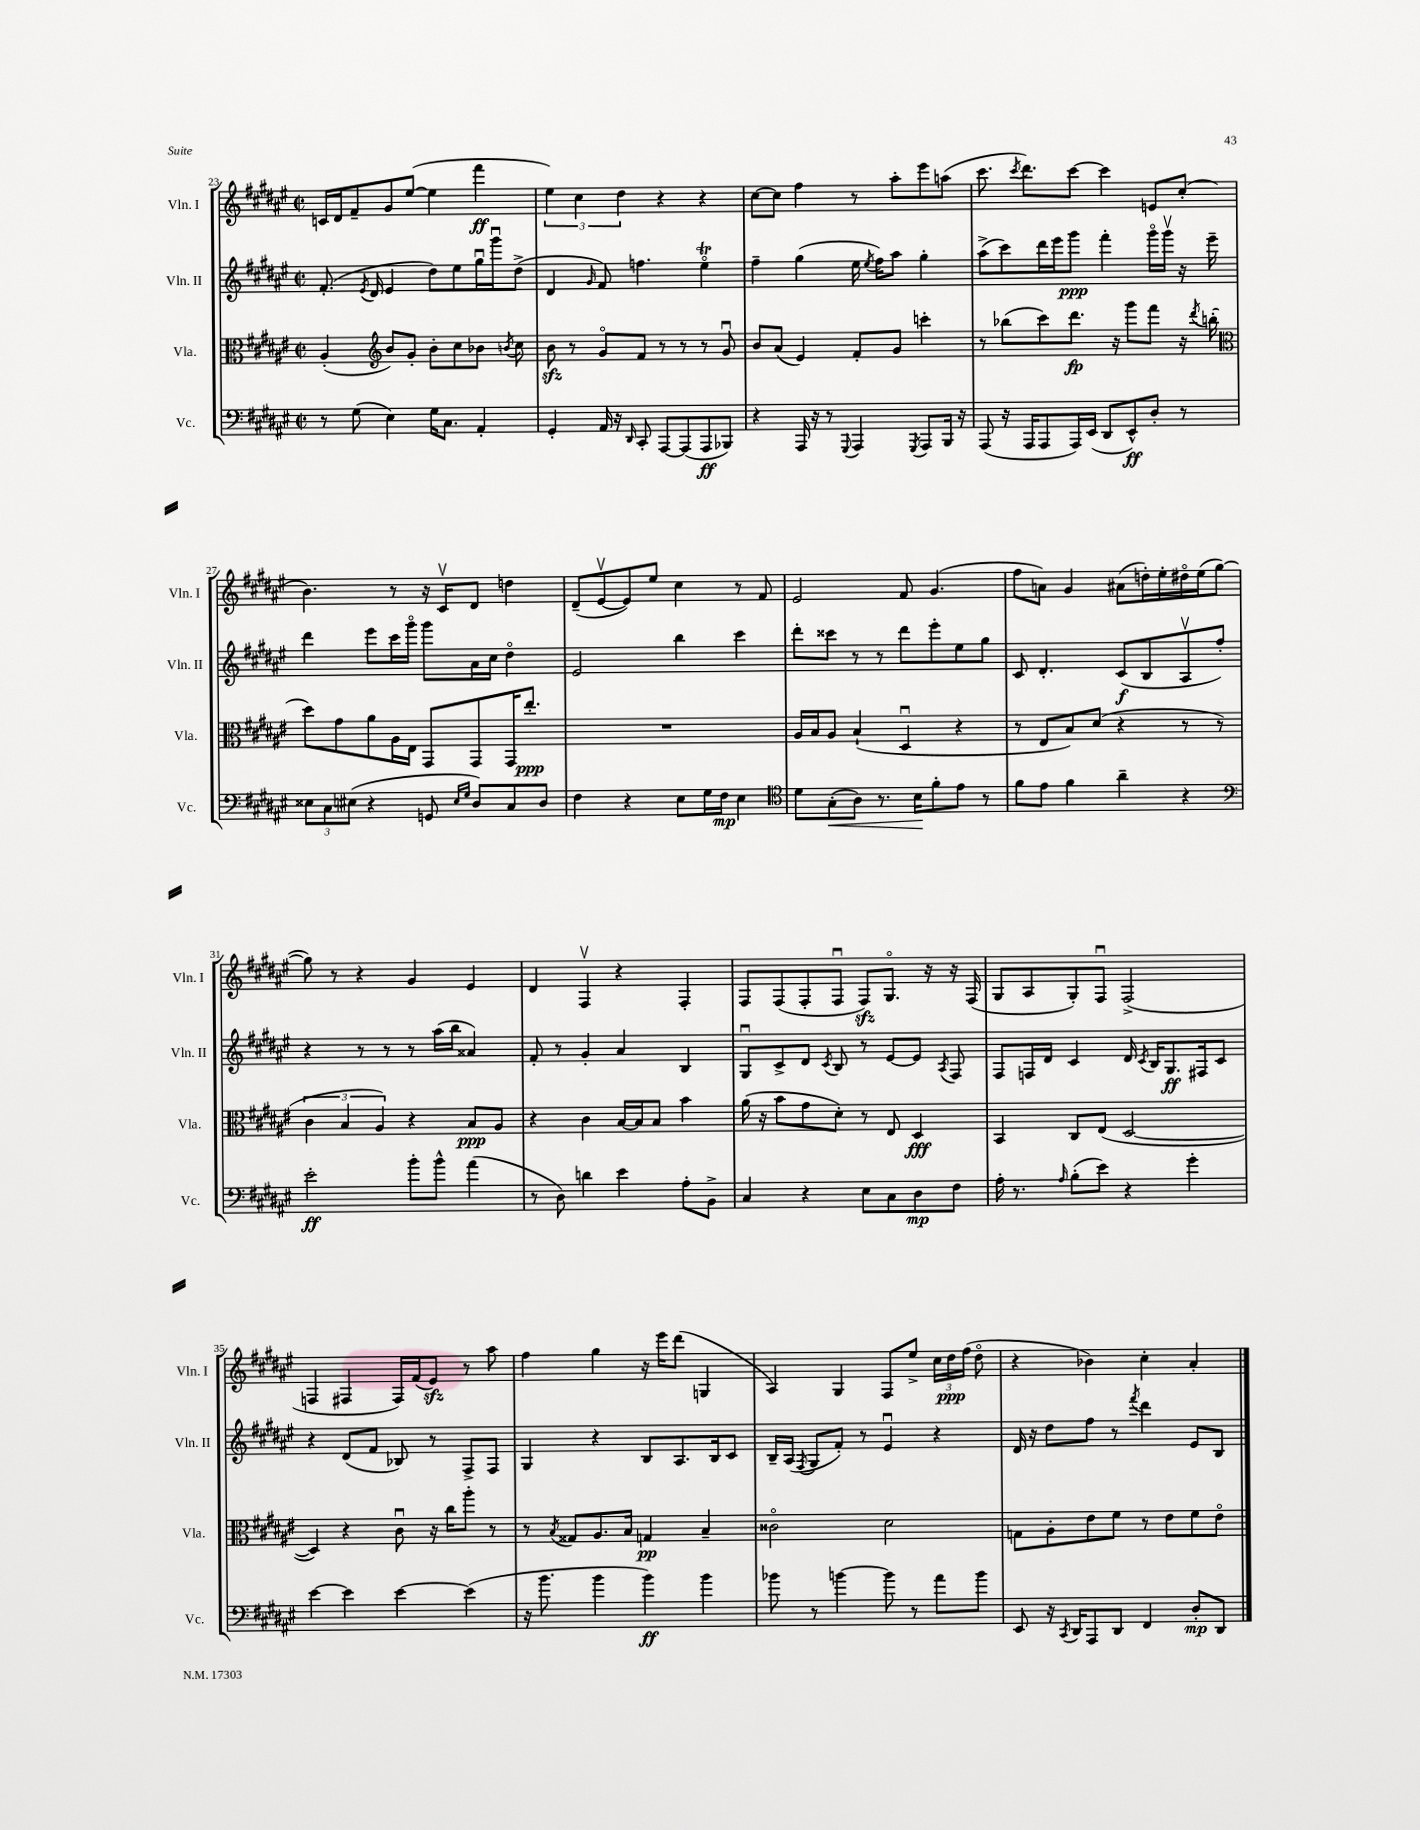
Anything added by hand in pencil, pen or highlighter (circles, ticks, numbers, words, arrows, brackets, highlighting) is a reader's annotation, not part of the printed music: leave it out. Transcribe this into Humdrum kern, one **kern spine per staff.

**kern	**kern	**kern	**kern
*staff4	*staff3	*staff2	*staff1
*clefF4	*clefC3	*clefG2	*clefG2
*k[f#c#g#d#a#e#]	*k[f#c#g#d#a#e#]	*k[f#c#g#d#a#e#]	*k[f#c#g#d#a#e#]
*M2/2	*M2/2	*M2/2	*M2/2
*met(c|)	*met(c|)	*met(c|)	*met(c|)
8r	(4A#'/	(8.f#'/	16c/LL
.	.	.	16d#/J
(8G#\	.	.	8f#~/
.	.	8qe#/	.
.	.	16d#/	.
*	*clefG2	*	*
4E#\)	8b/L)	4e#/	8g#/
.	8g#'/J	.	([8ee#/J
16G#\LK	8b'\L	8dd#\L)	4ee#\]
8.C#\J	.	.	.
.	8cc#\	8ee#\	.
4AA#'/	8b-\J	16gg#u\L	4fff#\
.	.	16ggg#u\J	.
.	8qb/	.	.
.	8cc#\	(8dd#^\J	.
=	=	=	=
4GG#'/	8b\	4d#/	6ee#\)
.	8r	.	.
.	.	.	6cc#\
.	.	16qqg#/	.
16AA#/	8g#o/L	8f#/)	.
16r	.	.	.
.	.	.	6dd#\
16qqDD#/	.	.	.
8CC#'/	8f#/J	4.ff\	.
[8AAA#/L	8r	.	4r
(8AAA#/]	8r	.	.
8AAA#/	8r	4ee#o\	4r
8BBB-/J)	8g#u/	.	.
=	=	=	=
4r	8b/L	4ff#~\	[8cc#\L
.	(8a#/J	.	8cc#\]J
16AAA#/	4e#/)	(4gg#\	4ff#\
16r	.	.	.
8r	.	.	.
8qqGGG#/	.	.	.
4AAA#/	8f#'/L	16ee#\	8r
.	.	8qee#/	.
.	.	16ff#\LK)	.
.	8g#/J	8aa#\J	8aa#'\L
8qGGG#/	.	.	.
8AAA#/L	4ccc'\	4gg#'\	8eee#\
16BBB/Jk	.	.	(8aa\J
16r	.	.	.
=	=	=	=
(8AAA#/	8r	(8aa#^\L	8.ccc#\
16r	(8bb-\L	8ccc#\)	.
.	.	.	8qccc#/
16AAA#/LK	.	.	8.ddd#\L)
8AAA#/	8ccc#\)	16ddd#\L	.
.	.	16eee#\J	.
16AAA#/L)	8.ddd#\J	8ggg#\J	[8ccc#\J
(16EE#/JJ	.	.	.
8DD#/L	.	4fff#'\	4ccc#\]
.	16r	.	.
8EE#^^/)	8ggg#\L	.	.
8D#'/J	8fff#\J	16ggg#o\LL	8e/L
.	.	16ggg#v\JJ	.
8r	16r	16r	(8cc#'/J
.	8qddd#/	.	.
.	(16bb'\	16eee#~\	.
=	=	=	=
*	*clefC3	*	*
12E##\L	8dd#\L)	4ddd#\	4.b\)
12C#\	.	.	.
.	8g#\	.	.
(12E#\J	.	.	.
4r	8a#\	8eee#\L	.
.	16A#\L	16ccc#\L	8r
.	16E#\JJ	16ggg#o\JJ	.
8GG/	8GG#/L	8ggg#\L	16r
.	.	.	16c#v/LK
16qqE#/LL	.	.	.
16qqG#/JJ	.	.	.
8D#/L)	8GG#/	16a#\L	8d#/J
.	.	16cc#\JJ	.
8C#/	16GG#/K	4dd#o\	4dd\
.	8.ee#'/J	.	.
8D#/J	.	.	.
=	=	=	=
4F#\	1r	2e#/	(8d#~/L
.	.	.	[8e#v/
4r	.	.	8e#/])
.	.	.	8ee#/J
8E#\L	.	4bb\	4cc#\
16G#\L	.	.	.
16F#\JJ	.	.	.
4E#\	.	4ccc#\	8r
.	.	.	8f#/
=	=	=	=
*clefC4	*	*	*
8d#\L	16A#/LL	8ddd#'\L	2e#/
.	16B/J	.	.
(8G#'\	8A#/J	8ccc##\J	.
8A#\J)	(4B`/	8r	.
8.r	.	8r	.
.	4D#u/	8ddd#\L	8f#/
16B\LK	.	.	.
8f#'\	.	8eee#'\	(4.g#/
8e#\J	4r	8ee#\	.
8r	.	8gg#\J	.
=	=	=	=
8f#\L	8r	8c#/	8ff#\L
8e#\J	8E#/L	4.d#'/	8a\J)
4f#\	8B/)	.	4g#/
.	(8d#/J	.	.
4a#~\	4r	(8c#/L	(8a#\L
.	.	8B/	16dd'\L)
.	.	.	16ee#'\
4r	8r	8A#v/	16dd#o\
.	.	.	(16ee#\J
.	8r	8ff#'/J)	[8gg#\J
=	=	=	=
*clefF4	*	*	*
2e#'\	6c#\	4r	8gg#\])
.	.	.	8r
.	6B/	.	.
.	.	8r	4r
.	6A#/)	.	.
.	.	8r	.
8b'\L	4r	8r	4g#/
8b^^\J	.	(16aa#\LL	.
.	.	16bb\JJ	.
(4a#\	8B/L	4a##/)	4e#/
.	8A#/J	.	.
=	=	=	=
8r	4r	8f#'/	4d#/
8D#\)	.	8r	.
4d\	4c#\	4g#'/	4F#v/
4e#\	[16B/LL	4a#/	4r
.	16B/]J	.	.
.	8B/J	.	.
8A#'\L	4b\	4B/	4F#'/
8BB^\J	.	.	.
=	=	=	=
4C#/	(16a#\	8G#u/L	8F#/L
.	16r	.	.
.	8b\L	8c#^/	(8F#/
4r	8g#\	8d#/J	8F#'/
.	.	8qc#/	.
.	8d#'\J)	8B/	8F#u/J
8E#\L	8r	8r	8F#/L)
8C#\	8E#/	[8e#/L	8.G#o/J
8D#\	4D#/	8e#/]J	.
.	.	.	16r
.	.	8qA#/	.
8F#\J	.	8F#/	16r
.	.	.	(16F#/
=	=	=	=
16A#'\	4BB/	8F#/L	8G#/L
8.r	.	.	.
.	.	16F/L	8A#/
.	.	16d#/JJ	.
16qqA#/	.	.	.
(8B'\L	8C#/L	4c#/	8G#'/)
8e#\J)	(8E#/J	.	8F#u/J
4r	[2D#/	16d#/	(2F#^/
.	.	8qc#/	.
.	.	16B/LK	.
.	.	8.G#/	.
4g#'\	.	.	.
.	.	16F#/k	.
.	.	8c#/J	.
=	=	=	=
[4e#\	4D#/])	4r	4F/
4e#\]	4r	(8d#/L	4F#/
.	.	8f#/J	.
[4e#\	8c#u\	8B-/)	16F#/LL)
.	.	.	(16f#/J
.	16r	8r	8e#/J)
.	16cc#\LK	.	.
(4e#\]	8aa#'\J	8F#^/L	8r
.	8r	8F#/J	8aa#\
=	=	=	=
16r	8r	4G#/	4ff#\
8.b\	.	.	.
.	8qB/	.	.
.	8G##/L	.	.
4b\	8.A#/	4r	4gg#\
.	16B/Jk	.	.
4b\)	4G/	8B/L	16r
.	.	.	16eee#\LK
.	.	8.A#/	(8ddd#\J
4b\	4B~/	.	4G/
.	.	16B/k	.
.	.	8c#/J	.
=	=	=	=
8b-\	2c##o\	16B~/LL	4A#/)
.	.	(16A#/JJ	.
.	.	8qF#/	.
8r	.	8G#/L	.
[4b\	.	8f#'/J)	4G#/
.	.	8r	.
8b\]	2d#\	4e#u/	8F#/L
8r	.	.	8ee#^/J
8a#\L	.	4r	24cc#\LL
.	.	.	24dd#\
.	.	.	(24ff#\JJ
8b\J	.	.	8dd#o\
=	=	=	=
8EE#/	8G\L	16d#/	4r
.	.	16r	.
16r	8A#'\	8dd#\L	.
8qCC#/	.	.	.
16DD#/LK	.	.	.
8AAA#/	8e#\	8ff#\J	4b-\)
8DD#/J	8f#\J	8r	.
.	.	8qfff#/	.
4FF#/	8r	4ddd#\	4cc#'\
.	8e#\L	.	.
8D#'/L	8f#\	8e#/L	4a#'/
8DD#/J	8e#o\J	8B/J	.
==	==	==	==
*-	*-	*-	*-
